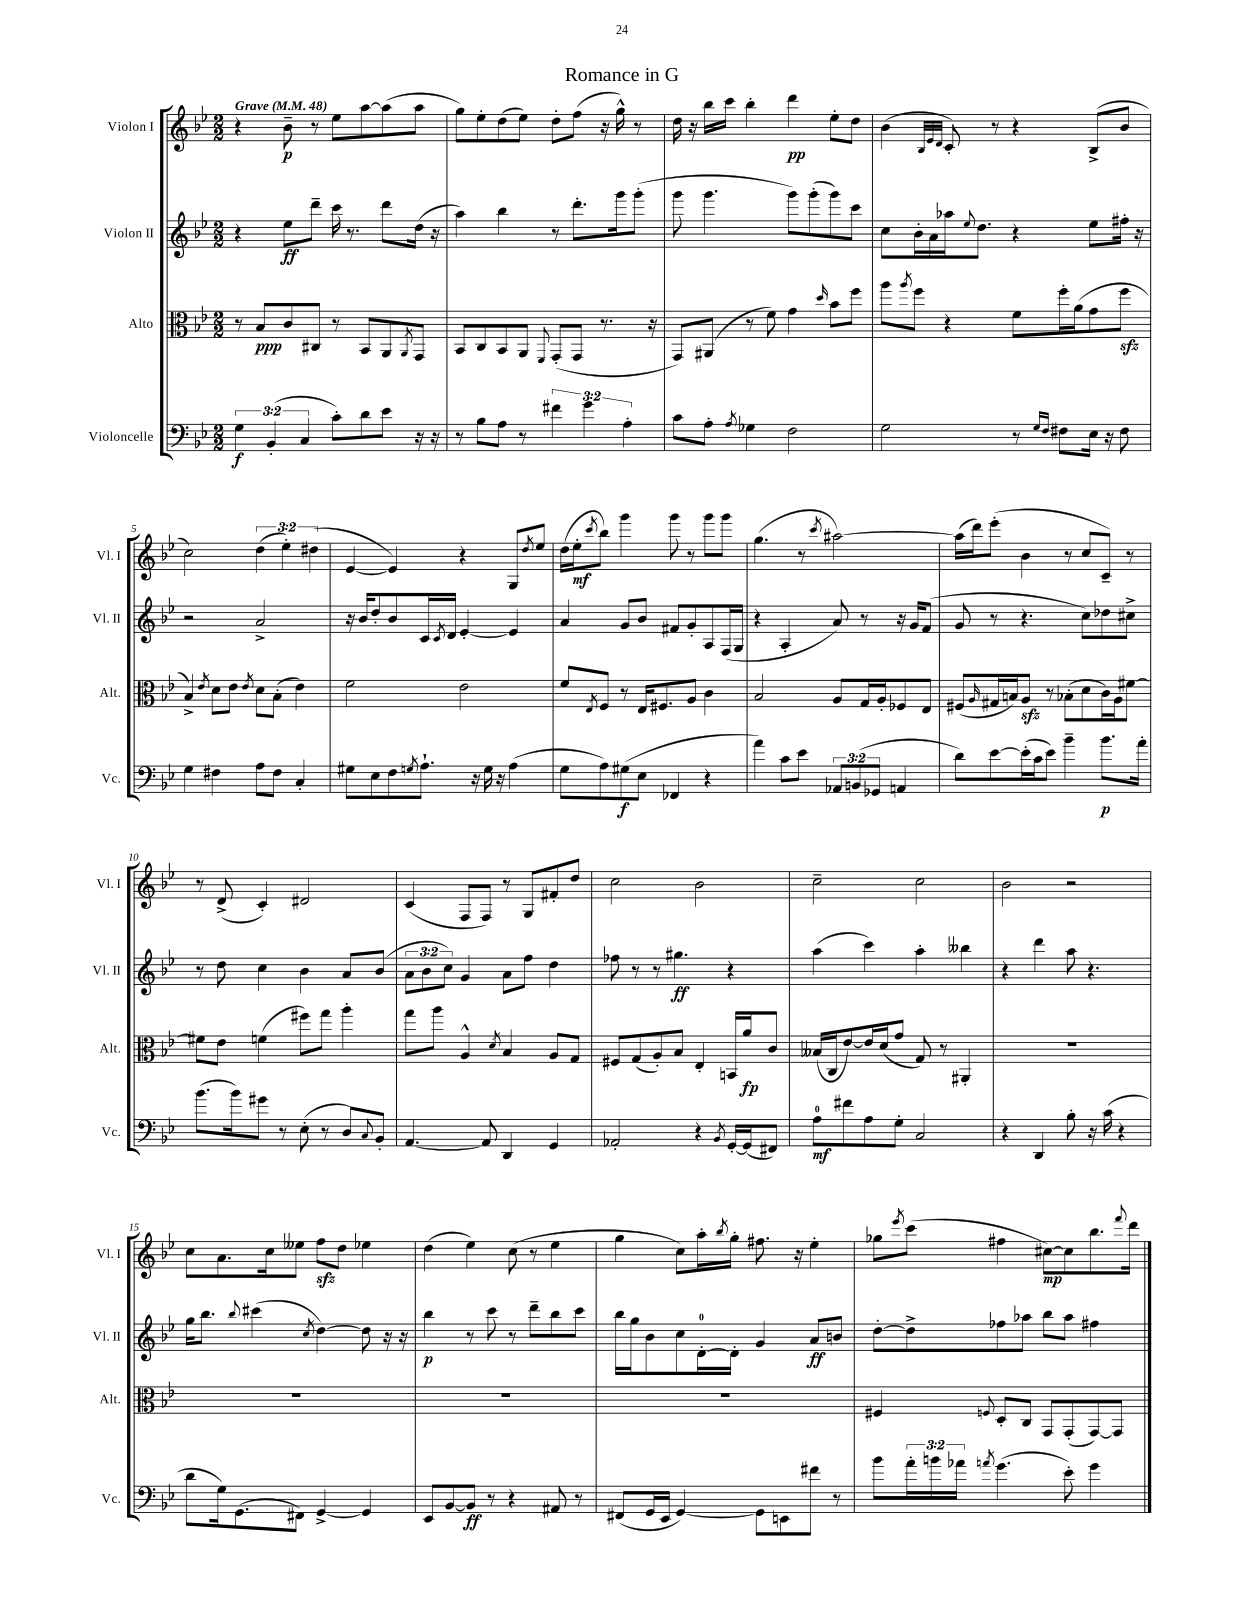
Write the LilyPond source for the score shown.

\header { title = "Romance in G" }
<<
\new StaffGroup <<
\new Staff = "s0" \with { instrumentName = "Violon I" shortInstrumentName = "Vl. I" } {
    \clef treble \key bes \major \numericTimeSignature \time 2/2 \override Staff.TupletNumber.text = #tuplet-number::calc-fraction-text \tempo "Grave" 4 = 48
    r4 bes'8--\p r8 ees''8 a''8~ a''8( a''8 |
    g''8) ees''8-. d''8( ees''8) d''8-. f''8( r16 g''16-^) r8 |
    d''16 r16 bes''16 c'''16 bes''4-. d'''4\pp ees''8-. d''8 |
    bes'4( \grace { bes32 ees'32 d'32 } c'8-.) r8 r4 bes8->( bes'8 |
    c''2) \tuplet 3/2 { d''4( ees''4-.) dis''4( } |
    ees'4~ ees'4) r4 g8 \acciaccatura { d''8 } ees''8 |
    d''16( ees''16-.\mf \acciaccatura { c'''8 } bes''8) g'''4 g'''8 r8 g'''8 g'''8 |
    g''4.( r8 \acciaccatura { c'''8 } ais''2~) |
    ais''16( d'''16) ees'''8-.( bes'4 r8 c''8 c'8--) r8 |
    r8 d'8->( c'4-.) dis'2 |
    c'4( f8 f8) r8 g8 fis'8-. d''8 |
    c''2 bes'2 |
    c''2-- c''2 |
    bes'2 r2 |
    c''8 a'8. c''16 eeses''8 f''8\sfz d''8 ees''4 |
    d''4( ees''4) c''8( r8 ees''4 |
    g''4 c''8) a''16-. \acciaccatura { bes''8 } g''16-. fis''8. r16 ees''4-. |
    ges''8 \acciaccatura { ees'''8 } c'''8( fis''4 cis''8~\mp) cis''8 bes''8. \appoggiatura { f'''8 } d'''16 \bar "|." |
}
\new Staff = "s1" \with { instrumentName = "Violon II" shortInstrumentName = "Vl. II" } {
    \clef treble \key bes \major \numericTimeSignature \time 2/2 \override Staff.TupletNumber.text = #tuplet-number::calc-fraction-text
    r4 ees''8\ff d'''8-- c'''16 r8. d'''8 d''16( r16 |
    a''4) bes''4 r8 d'''8.-. g'''16 g'''8-.( |
    g'''8 g'''4. g'''8) g'''8-.( g'''8) c'''8 |
    c''8 bes'16-. a'16 aes''16 \appoggiatura { ees''8 } d''8. r4 ees''8 fis''16-. r16 |
    r2 a'2-> |
    r16 bes'16 d''8-. bes'8 c'16 \acciaccatura { c'8 } d'16 ees'4~-. ees'4 |
    a'4 g'8 bes'8 fis'8 g'8-. a8 f16( g16 |
    r4 a4-. a'8) r8 r16 g'16 f'8( |
    g'8 r8 r4. c''8) des''8 cis''8-> |
    r8 d''8 c''4 bes'4 a'8 bes'8( |
    \tuplet 3/2 { a'8 bes'8 c''8) } g'4 a'8 f''8 d''4 |
    fes''8 r8 r8 gis''4.\ff r4 |
    a''4( c'''4) a''4-. beses''4 |
    r4 d'''4 a''8 r4. |
    g''16 bes''8. \appoggiatura { bes''8 } cis'''4( \acciaccatura { c''8 } d''4~) d''8 r16 r16 |
    bes''4\p r8 c'''8 r8 d'''8-- bes''8 c'''8 |
    bes''16 g''16 bes'8 c''8 d'16-0~-. d'16-. g'4 a'8\ff b'8 |
    d''8~-. d''8-> fes''8 aes''8 bes''8 aes''8 fis''4 \bar "|." |
}
\new Staff = "s2" \with { instrumentName = "Alto" shortInstrumentName = "Alt." } {
    \clef alto \key bes \major \numericTimeSignature \time 2/2
    r8 bes8\ppp c'8 cis8 r8 bes,8 a,8 \acciaccatura { a,8 } g,8 |
    bes,8 c8 bes,8 a,8 \appoggiatura { f,8 } g,8-.( g,8 r8. r16 |
    g,8) ais,8( r8 f'8) g'4 \grace { d''16 } bes'8 f''8 |
    a''8 \acciaccatura { a''8 } f''8 r4 f'8 f''16-. a'16( g'8 f''8\sfz |
    bes4->) \acciaccatura { ees'8 } d'8 ees'8 \acciaccatura { ees'8 } d'8 bes8-.( ees'4) |
    f'2 ees'2 |
    f'8 \acciaccatura { ees8 } f8 r8 ees16 fis8. a8 c'4 |
    bes2 a8 g16 a16-. fes8 ees8 |
    fis8( \grace { a16 } gis16 b16) a8\sfz r8 bes8-.( d'8 c'16) a16 fis'8~ |
    fis'8 ees'8 f'4( fis''8) g''8 a''4-. |
    g''8 a''8 a4-^ \acciaccatura { d'8 } bes4 a8 g8 |
    fis8 g8( a8-.) bes8 ees4-. b,16 a'16\fp c'8 |
    beses16( c16 ees'8~) ees'16 d'16( g'8 g8) r8 ais,4-. |
    R1 |
    R1 |
    R1 |
    R1 |
    fis4 \appoggiatura { f8 } d8-. c8 g,8 g,8-.( g,8~) g,8 \bar "|." |
}
\new Staff = "s3" \with { instrumentName = "Violoncelle" shortInstrumentName = "Vc." } {
    \clef bass \key bes \major \numericTimeSignature \time 2/2 \override Staff.TupletNumber.text = #tuplet-number::calc-fraction-text
    \tuplet 3/2 { g4\f bes,4-.( c4 } c'8-.) d'8 ees'8 r16 r16 |
    r8 bes8 a8 r8 \tuplet 3/2 { fis'4 g'4 a4-. } |
    c'8 a8-. \acciaccatura { a8 } ges4 f2 |
    g2 r8 \grace { g16 f16 } fis8 ees16 r16 fis8 |
    g4 fis4 a8 fis8 c4-. |
    gis8 ees8 f8 \acciaccatura { g8 } a8.-! r16 g16 r16 a4( |
    g8 a8) gis8\f( ees8 fes,4 r4 |
    a'4) c'8 ees'8 \tuplet 3/2 { aes,8 b,8( ges,8 } a,4 |
    d'8) ees'8~ ees'16-.( c'16 ees'8) bes'4-- bes'8.\p a'16-. |
    bes'8.( bes'16) gis'8 r8 ees8-.( r8 d8) \appoggiatura { c8 } bes,8-. |
    a,4.~ a,8 d,4 g,4 |
    aes,2-. r4 \acciaccatura { bes,8 } g,16~-. g,16( fis,8) |
    a8-0\mf fis'8 a8 g8-. c2 |
    r4 d,4 bes8-. r16 c'16( r4 |
    d'8 g16) g,8.( fis,8) g,4~-> g,4 |
    ees,8 bes,8~ bes,8\ff r8 r4 ais,8 r8 |
    fis,8( g,16 ees,16 g,4~) g,8 e,8 fis'8 r8 |
    bes'8 \tuplet 3/2 { a'16-. b'16 aes'16 } \acciaccatura { a'8 } g'4.( ees'8-.) g'4 \bar "|." |
}
>>
>>
